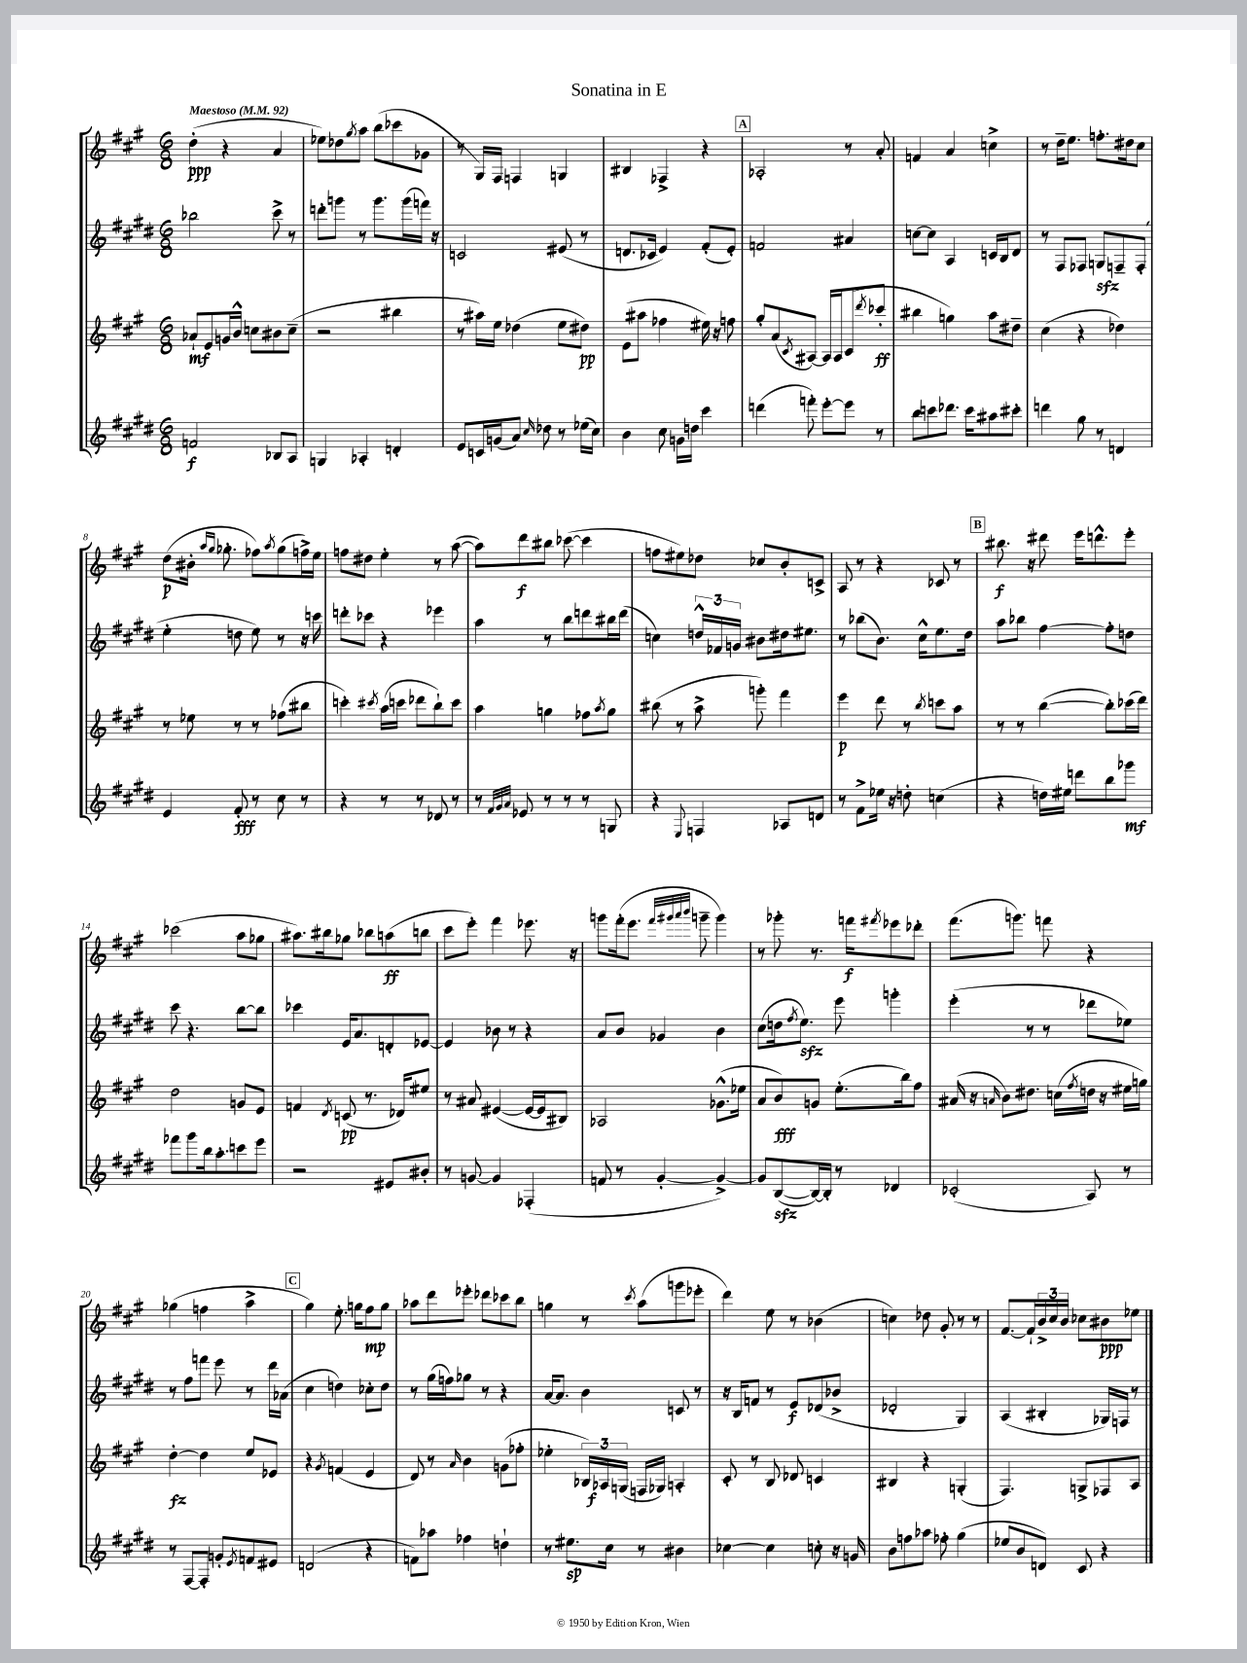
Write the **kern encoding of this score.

**kern	**kern	**kern	**kern
*staff4	*staff3	*staff2	*staff1
*clefG2	*clefG2	*clefG2	*clefG2
*k[f#c#g#d#]	*k[f#c#g#]	*k[f#c#g#d#]	*k[f#c#g#]
*M6/8	*M6/8	*M6/8	*M6/8
*MM92	*MM92	*MM92	*MM92
2f	8a-`	2bb-	(4dd'
.	8e	.	.
.	16g	.	4r
.	16b^^	.	.
.	8cc	.	.
8B-	8b#	8ccc#^	4a
8A	(8cc~	8r	.
=	=	=	=
4G	2r	8ddd'	8ee-)
.	.	8ggg	8dd-
.	.	.	8qgg#
4A-'	.	8r	8aa
.	.	8.ggg	(8bb
4d'	4bb#	.	8ccc-
.	.	(16ggg	.
.	.	16fff)	8g-
.	.	16r	.
=	=	=	=
8e	8r	2c	8r
16c	16aa#)	.	16G#)
(16g	16ee	.	16F#
8a)	(4dd-	.	4F
16qqcc#	.	.	.
8dd-	.	.	.
8r	8ee	(8e#	4G
(16ee-	8dd#)	8r	.
16cc#)	.	.	.
=	=	=	=
4b	(8e	8.d	4B#
.	8aa#	.	.
.	.	16c-	.
8cc#	4ff-	4e)	4F-^
16g	.	.	.
16dd	.	.	.
4ccc#	16ee#)	(8f#'	4r
.	16r	.	.
.	8ff	8e')	.
=	=	=	=
(4ddd	8gg#'	2f	2A-'
.	(8a	.	.
.	8qc#	.	.
8fff')	[8A#)	.	.
[8eee'	16A#]	.	.
.	16A#	.	.
8eee]	(8c#	4a#	8r
.	8qddd	.	.
8r	8ccc-'	.	8a'
=	=	=	=
8bb	4bb#	[8cc	4f
8ccc	.	8cc]	.
8.ddd-	4gg)	4A	4a
16ccc	.	.	.
8aa#	8aa	16c	4cc^
.	.	16B	.
8ccc#'	8dd#~	8d#	.
=	=	=	=
4ddd	(4cc#	8r	8r
.	.	8F#	16dd~
.	.	.	8.ee
8gg#	4r	8F-	.
8r	.	8G	8.ff'
4d	4dd-)	8F~	.
.	.	.	16dd#
.	.	(8F'	8cc#
=	=	=	=
4e	8r	4ee'	(8dd
.	8ee-	.	16b#'
.	.	.	16qqaa
.	.	.	16qqgg#
.	.	.	8.gg-'
8f#'	8r	8dd	.
8r	8r	8ee)	8ff-)
.	.	.	8qaa
8cc#	(8ff-	8r	(8gg-
8r	8bb#	16r	16ff^)
.	.	16ccc	16ee
=	=	=	=
4r	4ccc')	8ddd'	8ff
.	.	8ccc-	8dd#
.	8qccc#	.	.
8r	(16aa	4r	4ee'
.	16ccc	.	.
8r	8ddd-	.	.
8d-	8bb`)	4eee-	8r
8r	8ccc	.	([8aa
=	=	=	=
8r	4aa	4aa	8aa])
32qqf#	.	.	.
32qqg#	.	.	.
32qqa	.	.	.
8e-	.	.	8ddd
8r	4gg	8r	8bb#
8r	.	8bb	([8ccc-
8r	8ff-	8ddd	4ccc-]
.	8qaa	.	.
8G	8gg	16bb#	.
.	.	(16ddd	.
=	=	=	=
4r	(8bb#	4cc)	8ff
.	8r	.	8ee#)
8qqE	.	.	.
4F	8aa^	24dd^^	8dd-
.	.	24f-	.
.	.	24g	.
.	8ggg')	8b#	8cc-
8A-	4fff#	16dd#	8b'
.	.	8.ee#	.
8d	.	.	8c^
=	=	=	=
8r	4eee	8r	8A
8f#^	.	(8bb-	8r
16ee-	8ddd	8.b)	4r
16r	.	.	.
8dd'	8r	.	.
.	.	16cc#^^	.
.	8qbb	.	.
(4cc	8ccc	8.ee	8c-
.	8aa	.	8r
.	.	16dd#	.
=	=	=	=
4r	8r	8aa	8.bb#
.	8r	8bb-	.
.	.	.	16r
16dd)	([4bb	[4ff#	8ddd#
16ee#	.	.	.
8ddd	.	.	16eee
.	.	.	8.ddd^^
8bb	8bb'])	8ff#']	.
8ggg-	(16ccc-	8dd	8eee'
.	16ddd)	.	.
=	=	=	=
8fff-	2dd	8ccc#	(2ccc-
8ggg#	.	4.r	.
16bb	.	.	.
8.aa'	.	.	.
8ccc	8g	[8bb	8aa
8eee	8e	8bb]	8gg-
=	=	=	=
2r	4f	4ccc-	8.aa#)
.	.	.	16bb#
.	8qd	.	.
.	(8c	16e	8gg-
.	.	8.a	.
.	8.r	.	8bb-
8e#	.	8d'	(8aa
.	16d-)	.	.
8b#'	8ee#	[8e-	8bb
=	=	=	=
8r	8r	4e-]	8ccc#
[8g	8a#	.	8eee')
4g]	([4e#	8b-	4fff#
.	.	8r	.
(4F-'	16e#_	4r	8.eee-
.	16e#]	.	.
.	8B#)	.	.
.	.	.	16r
=	=	=	=
8f	2A-	8a	8ggg
8r	.	8b	(16fff#'
.	.	.	8.eee
[4g#'	.	4g-	.
.	.	.	32qqfff#
.	.	.	32qqggg#
.	.	.	32qqaaa
.	.	.	32qqbbb
.	.	.	8ggg~
4g#^_)	(8.g-^^	4b	4ggg)
.	16ee-	.	.
=	=	=	=
8g#]	8a	(8cc#	8r
([8B	8b)	16dd	8ggg-'
.	.	8qff#	.
.	.	8.ee)	.
16B_)	8g	.	8.r
16B']	.	.	.
8r	(8.ee'	8eee	.
.	.	.	16fff
.	.	.	8qfff#
4d-	.	4ggg'	8eee-
.	16bb)	.	.
.	8ff#	.	8ddd-'
=	=	=	=
(2c-'	(16a#	(4eee'	(8.fff#
.	16r	.	.
.	16qqa	.	.
.	8b)	.	.
.	.	.	8.ggg)
.	8.dd#	8r	.
.	.	8r	8fff
.	(16cc	.	.
.	8qff#	.	.
8A)	16dd	8ddd-	4r
.	16r	.	.
8r	16ee#	8ee-)	.
.	16gg)	.	.
=	=	=	=
8r	[4dd'	8r	(4gg-
[8F#	.	8ff#	.
8F#']	4dd]	8fff	4ff
8g'	.	8eee	.
8qe	.	.	.
8f	8ee	8r	4aa^
8e#	8e-	16ddd#	.
.	.	(16a-	.
=	=	=	=
(2d	4r	4cc#	4gg#)
.	8qg#	.	.
.	(4f	4dd)	8.ee'
.	.	.	16gg
4r	4e	8cc-'	8ff#
.	.	8dd	8gg
=	=	=	=
8f)	8d)	8r	8aa-
8aa-	8r	(16gg#	8ddd
.	.	16ff)	.
.	16qqa	.	.
4ff-	4b	8gg-	8eee-'
.	.	8r	8ddd-
4dd`	(8g	4r	8ccc-
.	8ff-'	.	8bb
=	=	=	=
8r	4ee-'	[16a	4gg
.	.	8.a]	.
8.ee#	.	.	.
.	24B-)	4b	8r
.	24A-	.	.
16cc#	.	.	.
.	(24G	.	.
.	.	.	8qccc#
8r	16F	.	(8aa
.	16G-)	.	.
4b#	4A'	8c	8ggg
.	.	8r	8eee-'
=	=	=	=
[4cc-	8c#'	16r	4ddd)
.	.	16B	.
.	8r	8f	.
4cc-]	8B	8r	8ee
.	8d-	8e	8r
8cc'	4c	(8d-	(4b-
16r	.	8b-^	.
16g	.	.	.
=	=	=	=
8b	4B#	2d-'	4cc)
8ff	.	.	.
8aa-	4r	.	8dd-
8ff-'	.	.	8g#'
(4gg#	(4G'	4G#)	8r
.	.	.	8r
=	=	=	=
8ee-	4.F#)	(4A	[8.f#
8b	.	.	.
.	.	.	16f#`]
8d)	.	4B#'	24b^
.	.	.	24cc#
.	.	.	24b
8c#	8G^	.	8cc-
4r	8F-	16G-)	8b#
.	.	16F	.
.	8A	8r	8ee-
==	==	==	==
*-	*-	*-	*-
